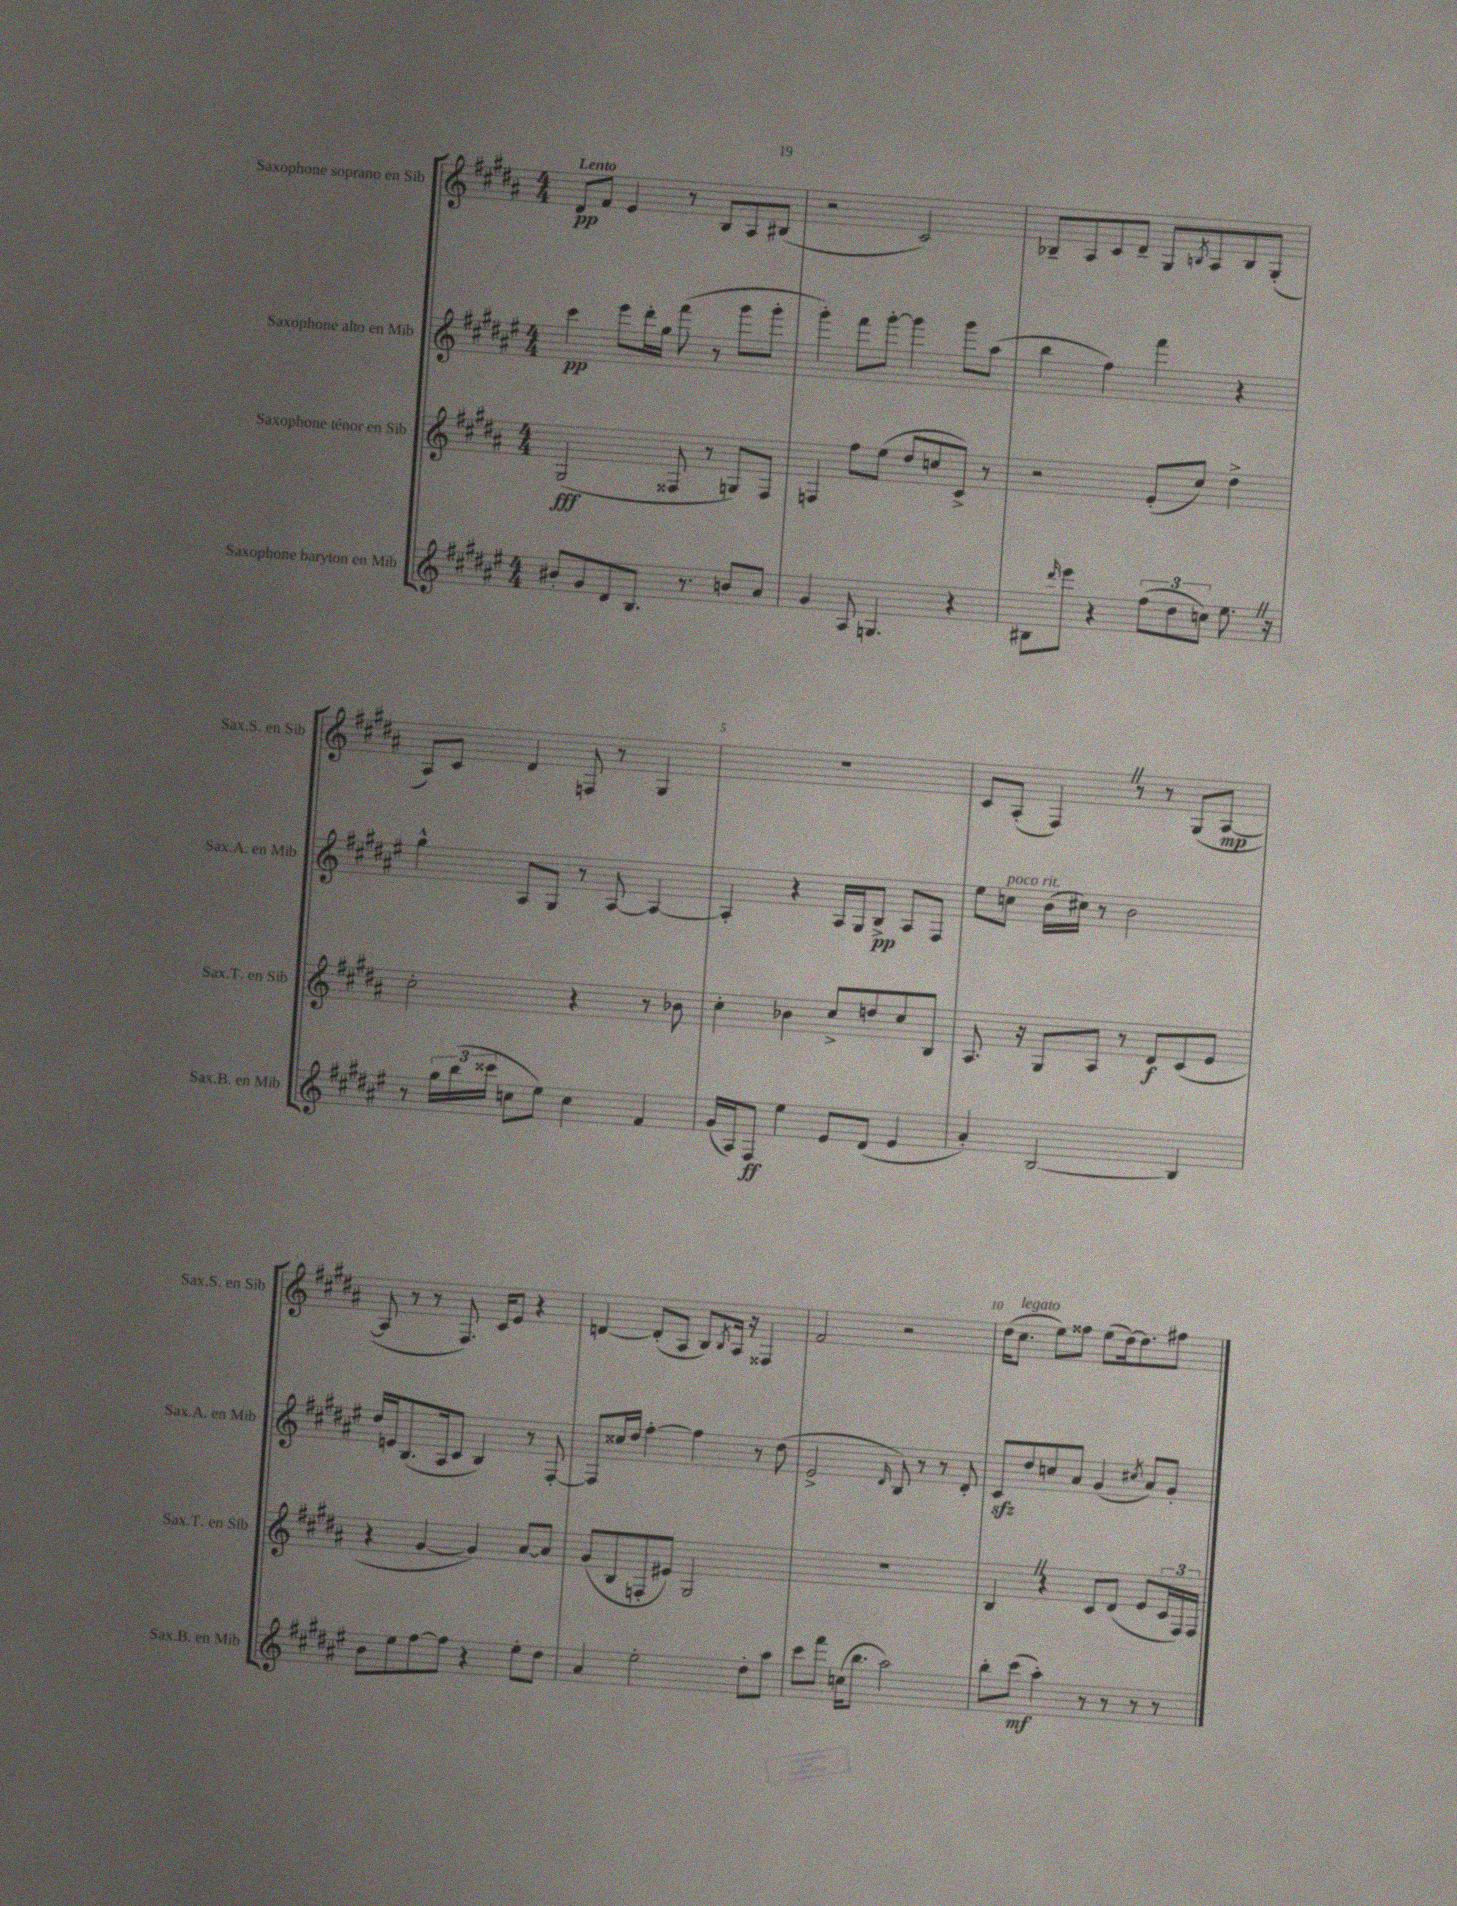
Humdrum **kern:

**kern	**kern	**kern	**kern
*staff4	*staff3	*staff2	*staff1
*clefG2	*clefG2	*clefG2	*clefG2
*k[f#c#g#d#a#e#]	*k[f#c#g#d#a#]	*k[f#c#g#d#a#e#]	*k[f#c#g#d#a#]
*M4/4	*M4/4	*M4/4	*M4/4
8b#'	(2G#	4ccc#	8d#
8g#	.	.	8f#
8d#	.	8eee#	4e
8.B	.	16ddd#'	.
.	.	16gg#	.
.	8F##	(8fff#	8r
8.r	.	.	.
.	8r	8r	8B
8b	8G)	8ggg#	8A#
8a#	8F##	8ggg#'	(8B#
=	=	=	=
4g#	4F	4ggg#')	2r
8A#	8ff#	8fff#	.
4.G	(8ee	[8ggg#'	.
.	8dd#	4ggg#]	2c#)
.	8cc	.	.
4r	8c#^)	8ggg#	.
.	8r	(8aa#	.
=	=	=	=
8B#	2r	4bb	8B-~
16qqddd#	.	.	.
8eee#	.	.	8A#
4r	.	4ff#)	8c#
.	.	.	8d#~
(12ff#	(8e'	4fff#	8G#
12dd#	.	.	.
.	.	.	8qB
.	8cc#)	.	8A#
12cc)	.	.	.
8.ee#	4dd#^	4r	8B
.	.	.	(8G#'
16r	.	.	.
=	=	=	=
8r	2cc#'	4gg#^^	8A#)
24gg#	.	.	8c#
(24bb	.	.	.
24ccc##	.	.	.
8cc	.	8A#	4d#
8ee#)	.	8G#	.
4cc	4r	8r	8F
.	.	[8A#	8r
4f#	8r	4A#_	4G#
.	8b-	.	.
=	=	=	=
(16g#	4cc#'	4A#']	1r
16A#)	.	.	.
8F#	.	.	.
4ee#	4b-	4r	.
8e#	8cc#^	16A#	.
.	.	16G#	.
(8d#	8dd	8B^	.
4e#	8cc#	8A#	.
.	8B	8F#	.
=	=	=	=
4a#')	8.A#	8ee#	8c#
.	.	8cc	(8A#'
.	16r	.	.
[2B	8G#	(16b	4F#)
.	.	16cc#)	.
.	8A#	8r	.
.	8r	2b	8r
.	8d#	.	8r
4B]	(8c#	.	(8G#
.	8e	.	[8A#
=	=	=	=
8b	4r	16dd#	8A#]
.	.	16e	.
8ee#	.	(8.B	8r
[8ff#	[4g#	.	8r
.	.	16A#	.
8ff#]	.	8c#	8.F#)
4r	4g#])	4B)	.
.	.	.	16c#
.	.	.	8e
8ee#'	[8a#	8r	4r
8dd#	8a#]	[8F#'	.
=	=	=	=
4a#	(8g#	8F#]	[4d
.	8B	16cc##	.
.	.	16dd#	.
2ee#'	8F'	[4ff#'	(8d']
.	8e#)	.	8A#
.	2G#	4ff#]	8B)
.	.	.	8qB
.	.	.	16A#
.	.	.	16r
8dd#'	.	8r	4F##
8aa#	.	(8dd#	.
=	=	=	=
8ccc#	1r	2e#^	2f#
8fff#	.	.	.
(16cc	.	.	.
8.bb	.	.	.
.	.	16qqd#	.
2aa#)	.	8B)	2r
.	.	8r	.
.	.	8r	.
.	.	8d#'	.
=	=	=	=
8bb'	4B	8c#	(16dd#
.	.	.	8.cc#
(8ccc#	.	8dd#	.
4aa#')	4r	8cc	8ee)
.	.	8a#	8ff##
8r	8c#	(4g#	(8ee
8r	(8d#	.	[16dd#)
.	.	.	8.dd#]
.	.	8qcc#	.
8r	8e	8a#)	.
8r	24c#	8g#'	8ff#
.	24F#)	.	.
.	24F#	.	.
==	==	==	==
*-	*-	*-	*-
